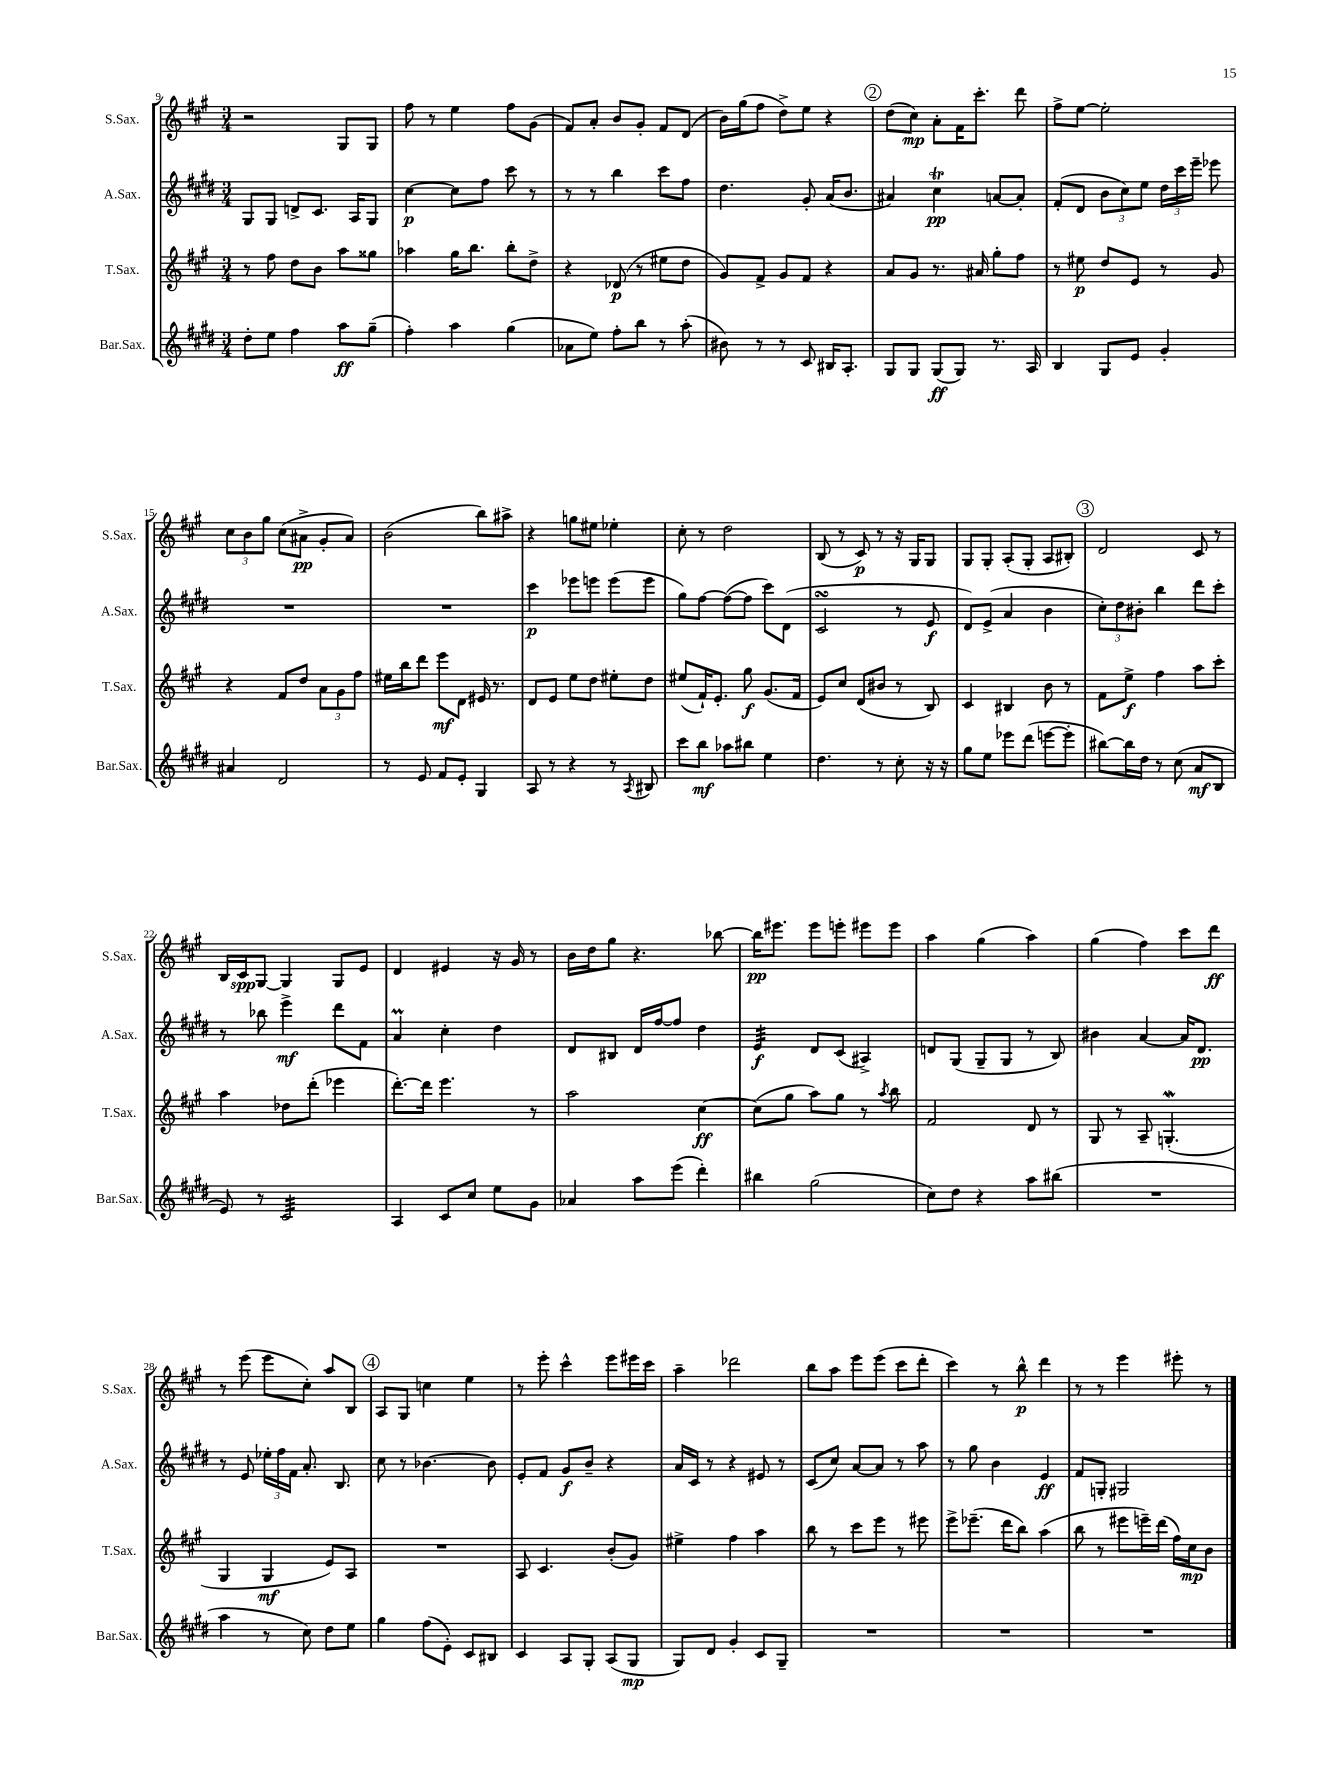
<<
\new StaffGroup <<
\new Staff = "s0" \with { instrumentName = "S.Sax." shortInstrumentName = "S.Sax." } {
    \clef treble \key a \major \numericTimeSignature \time 3/4
    \autoBeamOff r2 gis8[ gis8] |
    fis''8 r8 e''4 fis''8[ gis'8]( |
    fis'8[) a'8]-. b'8[ gis'8]-. fis'8[ d'8]( |
    b'16[) gis''16( fis''8] d''8[->) e''8] r4 |
    \mark \markup { \circle "2" } d''8[( cis''8]\mp) a'8[-. fis'16 cis'''8.]-. d'''8 |
    fis''8[-> e''8]~ e''2-. |
    \tuplet 3/2 { cis''8[ b'8 gis''8] } cis''8[( ais'8]->\pp gis'8[-. ais'8]) |
    b'2( b''8[) ais''8]-> |
    r4 g''8[ eis''8] ees''4-. |
    cis''8-. r8 d''2 |
    b8( r8 cis'8\p) r8 r16 gis16[ gis8] |
    gis8[ gis8]-. a8[-.( gis8]-. a8[ bis8]-.) |
    \mark \markup { \circle "3" } d'2 cis'8 r8 |
    b16[ cis'16\spp gis8]~ gis4 gis8[ e'8] |
    d'4 eis'4 r16 gis'16 r8 |
    b'16[ d''16 gis''8] r4. bes''8~ |
    bes''16[\pp eis'''8.] eis'''8[ e'''8]-. eis'''8[ eis'''8] |
    a''4 gis''4( a''4) |
    gis''4( fis''4) cis'''8[ d'''8]\ff |
    r8 e'''8( e'''8[ cis''8]-.) a''8[ b8] |
    \mark \markup { \circle "4" } a8[ gis8] c''4 e''4 |
    r8 e'''8-. cis'''4-^ e'''8[ eis'''16 cis'''16] |
    a''4-- des'''2 |
    b''8[ a''8] e'''8[ e'''8]( cis'''8[ d'''8]-. |
    cis'''4) r8 b''8-^\p d'''4 |
    r8 r8 e'''4 eis'''8-. r8 \bar "|." |
}
\new Staff = "s1" \with { instrumentName = "A.Sax." shortInstrumentName = "A.Sax." } {
    \clef treble \key e \major \numericTimeSignature \time 3/4
    \autoBeamOff gis8[ gis8] d'8[-> cis'8.] a16[ gis8] |
    cis''4~\p cis''8[ fis''8] cis'''8 r8 |
    r8 r8 b''4 cis'''8[ fis''8] |
    dis''4. gis'8-. a'16[( b'8.] |
    \mark \markup { \circle "2" } ais'4) cis''4\trill\pp a'8[~ a'8]-. |
    fis'8[-.( dis'8] \tuplet 3/2 { b'8[ cis''8) e''8] } \tuplet 3/2 { dis''16[ cis'''16 e'''16]-- } ees'''8 |
    R2. |
    R2. |
    cis'''4\p ees'''8[ e'''8] e'''8[( e'''8] |
    gis''8[) fis''8]~ fis''8[~( fis''8] cis'''8[) dis'8]( |
    cis'2\turn r8 e'8\f |
    dis'8[) e'8]->( a'4 b'4 |
    \mark \markup { \circle "3" } \tuplet 3/2 { cis''8[-.) dis''8 bis'8]-. } b''4 dis'''8[ cis'''8]-. |
    r8 bes''8 e'''4->\mf dis'''8[ fis'8] |
    a'4\prall cis''4-. dis''4 |
    dis'8[ bis8] dis'16[ fis''16~ fis''8] dis''4 |
    e'4:32\f dis'8[ cis'8]( ais4->) |
    d'8[ gis8]( gis8[-- gis8] r8 b8) |
    bis'4 a'4~ a'16[ dis'8.]\pp |
    r8 e'8 \tuplet 3/2 { ees''16[-. fis''16 fis'16] } a'8.-. b8. |
    \mark \markup { \circle "4" } cis''8 r8 bes'4.~ bes'8 |
    e'8[-. fis'8] gis'8[\f b'8]-- r4 |
    a'16[ cis'16] r8 r4 eis'8 r8 |
    cis'8[( cis''8]) a'8[~ a'8] r8 a''8 |
    r8 gis''8 b'4 e'4\ff |
    fis'8[ g8]-. gis2 \bar "|." |
}
\new Staff = "s2" \with { instrumentName = "T.Sax." shortInstrumentName = "T.Sax." } {
    \clef treble \key a \major \numericTimeSignature \time 3/4
    \autoBeamOff r8 fis''8 d''8[ b'8] a''8[ gisis''8] |
    aes''4 gis''16[ b''8.] b''8[-. d''8]-> |
    r4 des'8\p( r8 eis''8[ d''8] |
    gis'8[) fis'8]-> gis'8[ fis'8] r4 |
    \mark \markup { \circle "2" } a'8[ gis'8] r8. ais'16 gis''8[-. fis''8] |
    r8 eis''8\p d''8[ e'8] r8 gis'8 |
    r4 fis'8[ d''8] \tuplet 3/2 { a'8[ gis'8 fis''8] } |
    eis''16[ b''16 d'''8] e'''8[\mf d'8] eis'16 r8. |
    d'8[ e'8] e''8[ d''8] eis''8[-. d''8] |
    eis''8[( fis'16-!) e'8.]-. gis''8\f gis'8.[( fis'16] |
    e'8[) cis''8] d'8[( bis'8] r8 b8) |
    cis'4 bis4 b'8 r8 |
    \mark \markup { \circle "3" } fis'8[ e''8]->\f fis''4 a''8[ cis'''8]-. |
    a''4 des''8[ d'''8]-.( ees'''4 |
    d'''8.[~-.) d'''16] e'''4. r8 |
    a''2 cis''4~\ff |
    cis''8[( gis''8] a''8[) gis''8] r8 \acciaccatura { a''8 } b''8 |
    fis'2 d'8 r8 |
    gis8 r8 a8-- g4.-.\mordent( |
    gis4 gis4\mf e'8[) a8] |
    \mark \markup { \circle "4" } R2. |
    a8 cis'4. b'8[-.( gis'8]) |
    eis''4-> fis''4 a''4 |
    b''8 r8 cis'''8[ e'''8] r8 eis'''8 |
    e'''8[-> ees'''8.]--( d'''16[ b''8]) a''4( |
    b''8 r8 eis'''8[ e'''16--) d'''16]( fis''16[) cis''16\mp b'8] \bar "|." |
}
\new Staff = "s3" \with { instrumentName = "Bar.Sax." shortInstrumentName = "Bar.Sax." } {
    \clef treble \key e \major \numericTimeSignature \time 3/4
    \autoBeamOff dis''8[-. e''8] fis''4 a''8[\ff gis''8]--( |
    fis''4-.) a''4 gis''4( |
    aes'8[ e''8]) fis''8[-. b''8] r8 a''8-.( |
    bis'8) r8 r8 cis'8 bis16[ a8.]-. |
    \mark \markup { \circle "2" } gis8[ gis8] gis8[\ff( gis8]) r8. a16 |
    b4 gis8[ e'8] gis'4-. |
    ais'4 dis'2 |
    r8 e'8 fis'8[ e'8]-. gis4 |
    a8 r8 r4 r8 \acciaccatura { a8 } bis8 |
    cis'''8[ b''8]\mf aes''8[ bis''8] e''4 |
    dis''4. r8 cis''8-. r16 r16 |
    gis''8[ e''8] ees'''8[ dis'''8]( e'''8[~ e'''8]-. |
    \mark \markup { \circle "3" } bis''8[~) bis''16 dis''16] r8 cis''8( a'8[\mf b8] |
    e'8) r8 cis'2:32 |
    a4 cis'8[ cis''8] e''8[ gis'8] |
    aes'4 a''8[ e'''8]( dis'''4-.) |
    bis''4 gis''2( |
    cis''8[) dis''8] r4 a''8[ bis''8]( |
    R2. |
    a''4 r8 cis''8) dis''8[ e''8] |
    \mark \markup { \circle "4" } gis''4 fis''8[( e'8]-.) cis'8[ bis8] |
    cis'4 a8[ gis8]-. a8[( gis8]\mp |
    gis8[) dis'8] gis'4-. cis'8[ gis8]-- |
    R2. |
    R2. |
    R2. \bar "|." |
}
>>
>>
\layout { \context { \Score currentBarNumber = #9 } }
